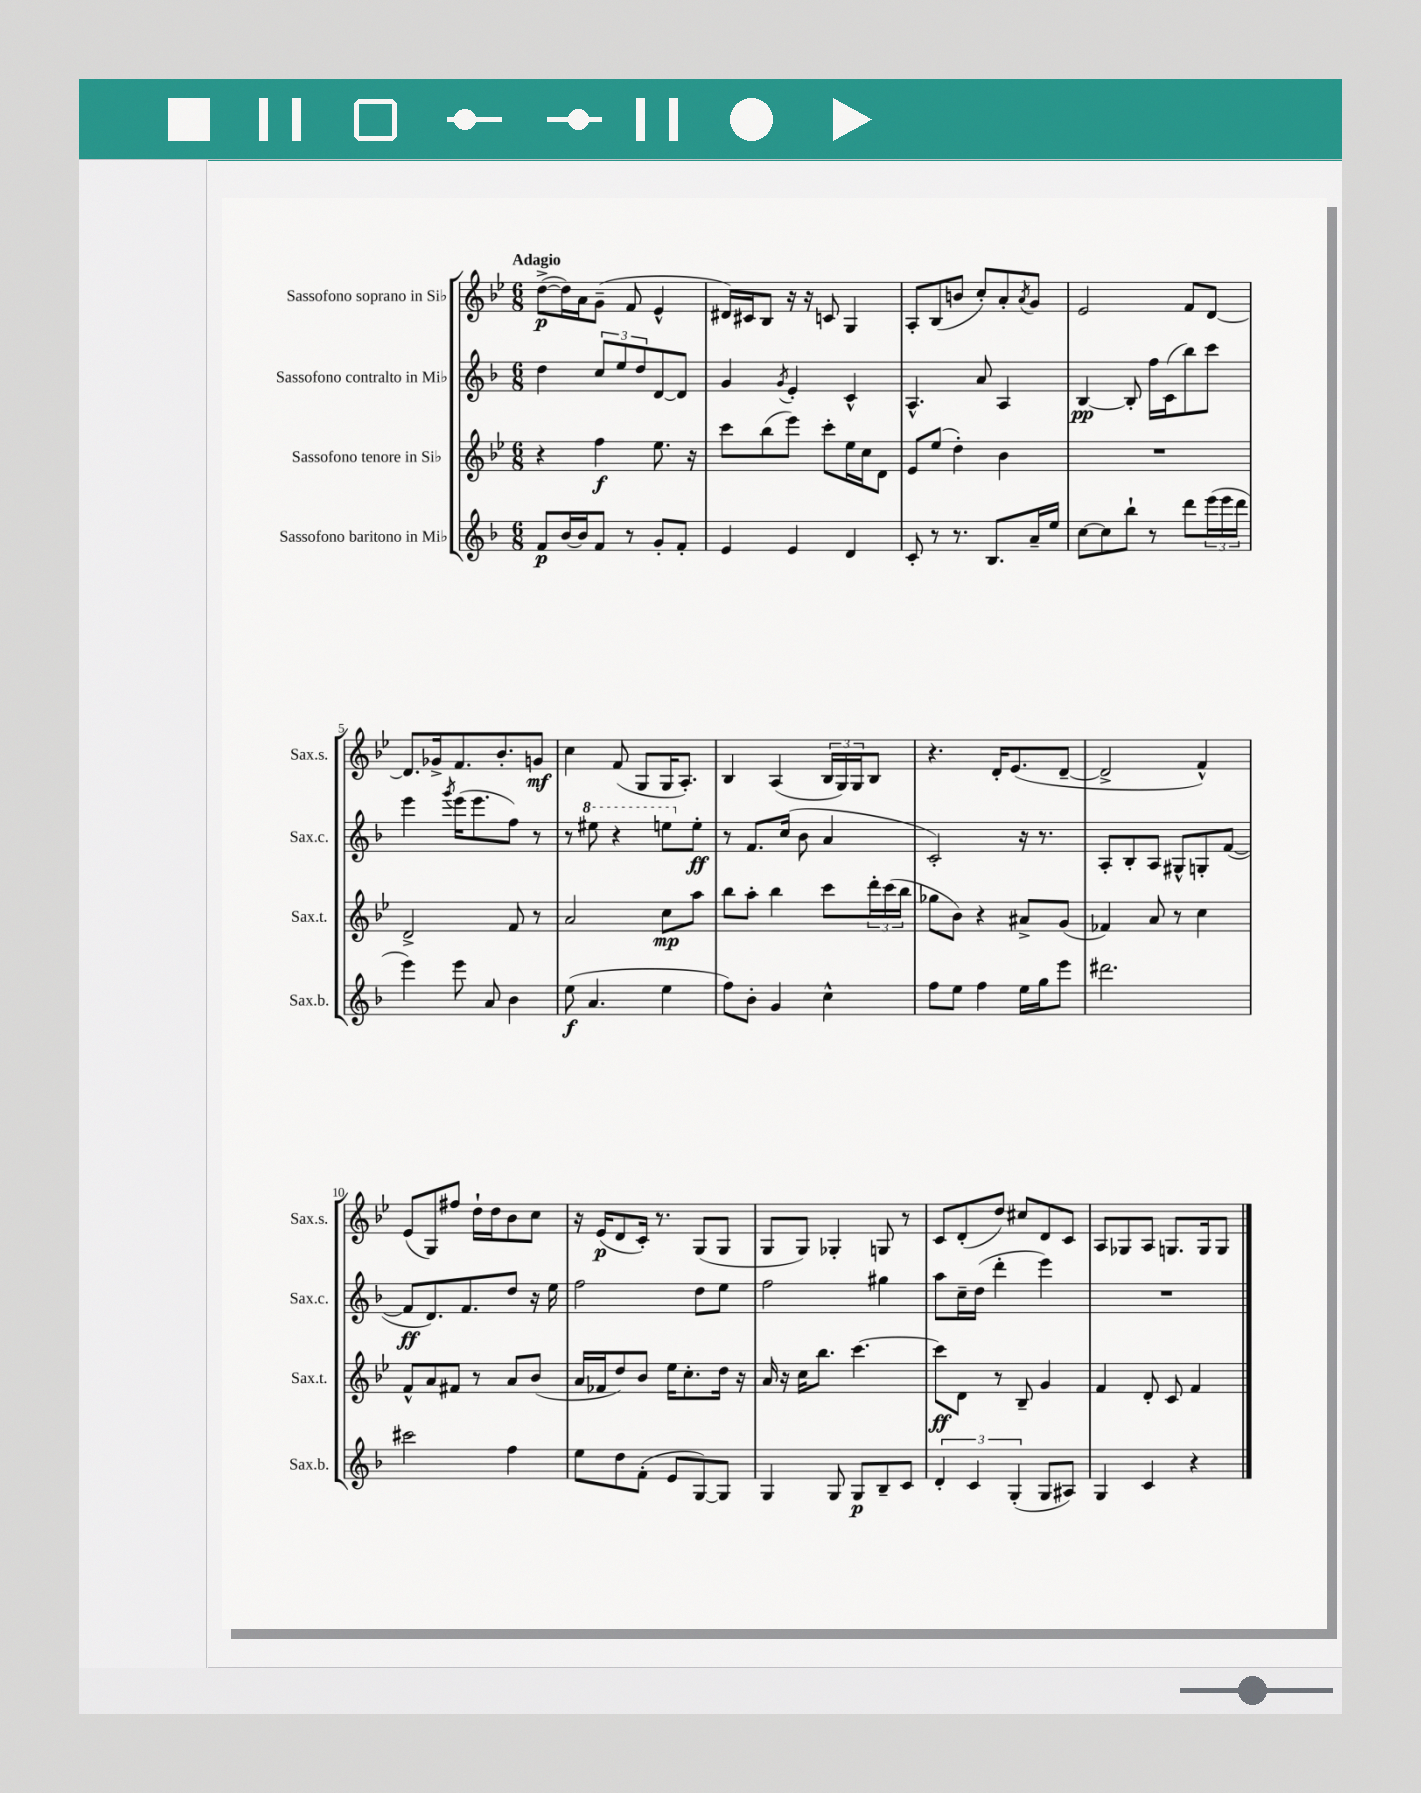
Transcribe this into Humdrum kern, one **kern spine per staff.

**kern	**kern	**kern	**kern
*staff4	*staff3	*staff2	*staff1
*clefG2	*clefG2	*clefG2	*clefG2
*k[b-]	*k[b-e-]	*k[b-]	*k[b-e-]
*M6/8	*M6/8	*M6/8	*M6/8
8f/L	4r	4dd\	([8dd^\L
[16b-/L	.	.	16dd\]L)
16b-/]J	.	.	16a\J
8f/J	4ff\	12cc/L	(8g~\J
.	.	12ee/	.
8r	.	.	8f/
.	.	12dd/	.
8g'/L	8.ee-\	[8d/	4e-^^/
8f'/J	.	8d/]J	.
.	16r	.	.
=	=	=	=
4e/	8ccc\L	4g/	16d#/LL)
.	.	.	16c#/J
.	(8bb-\	.	8B-/J
.	.	8qg/	.
4e/	8eee-\J)	4e'/	16r
.	.	.	16r
.	8ccc'\L	.	8c/
4d/	16ee-\L	4c^^/	4G/
.	16cc\J	.	.
.	8d\J	.	.
=	=	=	=
8c'/	8e-/L	4.A^^/	8A'/L
8r	(8ee-/J	.	(8B-/
8.r	4dd'\)	.	8b/J
.	.	8a/	8cc'/L)
8.B-/L	.	.	.
.	4b-\	4A/	8a'/
.	.	.	8qa/
16a~/L	.	.	8g/J
16ee/JJ	.	.	.
=	=	=	=
[8cc\L	2.r	[4B-/	2e-/
8cc\]	.	.	.
8bb-`\J	.	8B-'/]	.
8r	.	16ff\LL	.
.	.	(16c\J	.
8ddd\L	.	8bb-\)	8f/L
(24eee\L	.	8ccc\J	[8d/J
24eee\	.	.	.
24ddd\JJ	.	.	.
=	=	=	=
4eee\)	2d^/	4eee\	8.d/]L
.	.	.	16g-^/k
.	.	8qggg/	.
8eee\	.	(16eee\LK	8.f/
.	.	8.eee\	.
8a/	.	.	.
.	.	.	8.b-'/
4b-\	8f/	8ff\J)	.
.	8r	8r	8g/J
=	=	=	=
(8ee\	2a/	8r	4cc\
4.a/	.	8eee#\	.
.	.	4r	(8f/
.	.	.	8G/L
4ee\	8cc\L	8eee\L	16G/K
.	.	.	8.A'/J)
.	8aa\J	8ee'\J	.
=	=	=	=
8ff\L)	8bb-\L	8r	4B-/
8b-'\J	8aa'\J	8.f/L	.
4g/	4bb-\	.	(4A/
.	.	(16cc/Jk	.
.	.	8b-\	.
4cc^^\	8ccc\L	4a/	24B-/LL
.	.	.	24G/)
.	.	.	24G/J
.	24ddd'\L	.	8B-/J
.	(24ccc\	.	.
.	24bb-\JJ	.	.
=	=	=	=
8ff\L	8gg-\L	2c'/)	4.r
8ee\J	8b-\J)	.	.
4ff\	4r	.	.
.	.	.	16d'/LK
.	.	.	(8.e-/
16ee\LL	8a#^/L	16r	.
16gg\J	.	8.r	.
8eee\J	(8g/J	.	[8d~/J
=	=	=	=
2.ddd#\	4f-/)	8A'/L	2d^/]
.	.	8B-'/	.
.	8a/	8A/J	.
.	8r	8G#^^/L	.
.	4cc\	8G'/	4f^^/)
.	.	([8f/J	.
=	=	=	=
2ccc#\	8f^^/L	8f/]L	(8e-/L
.	8a/	8.d/)	8G/)
.	8f#/J	.	8ff#/J
.	.	8.f/	.
.	8r	.	16dd`\LL
.	.	.	16dd\J
4ff\	8a/L	8dd/J	8b-\
.	(8b-/J	16r	8cc\J
.	.	16ee\	.
=	=	=	=
8ee\L	16a/LL	2ff\	16r
.	16f-/J	.	(16e-/LK
8dd\	8dd/)	.	8d/
(8f'\J	8b-/J	.	16c'/Jk)
.	.	.	8.r
8e/L	16ee-\LK	.	.
.	8.cc'\	.	.
[8G/)	.	8dd\L	(8G/L
8G/]J	16dd\Jk	8ee\J	8G/J
.	16r	.	.
=	=	=	=
4G/	16a/	2ff\	8G/L
.	16r	.	.
.	16cc\LK	.	8G/J)
.	8.bb-\J	.	.
8G/	.	.	4G-'/
8G/L	[4.ccc\	.	.
8B-~/	.	4gg#\	8G/
8c/J	.	.	8r
=	=	=	=
6d'/	8ccc\]L	8aa\L	8c/L
.	8d\J	16cc~\L	(8d'/
6c/	.	.	.
.	.	(16dd\JJ	.
.	8r	4ddd'\	8dd/J)
(6G'/	.	.	.
.	8B-~/	.	8cc#/L
8G/L	4g/	4eee\)	8d/
8A#/J)	.	.	8c/J
=	=	=	=
4G/	4f/	2.r	8A/L
.	.	.	8G-/
4c/	8d'/	.	8A/J
.	8c/	.	8.G/L
4r	4f/	.	.
.	.	.	16G/k
.	.	.	8G/J
==	==	==	==
*-	*-	*-	*-
